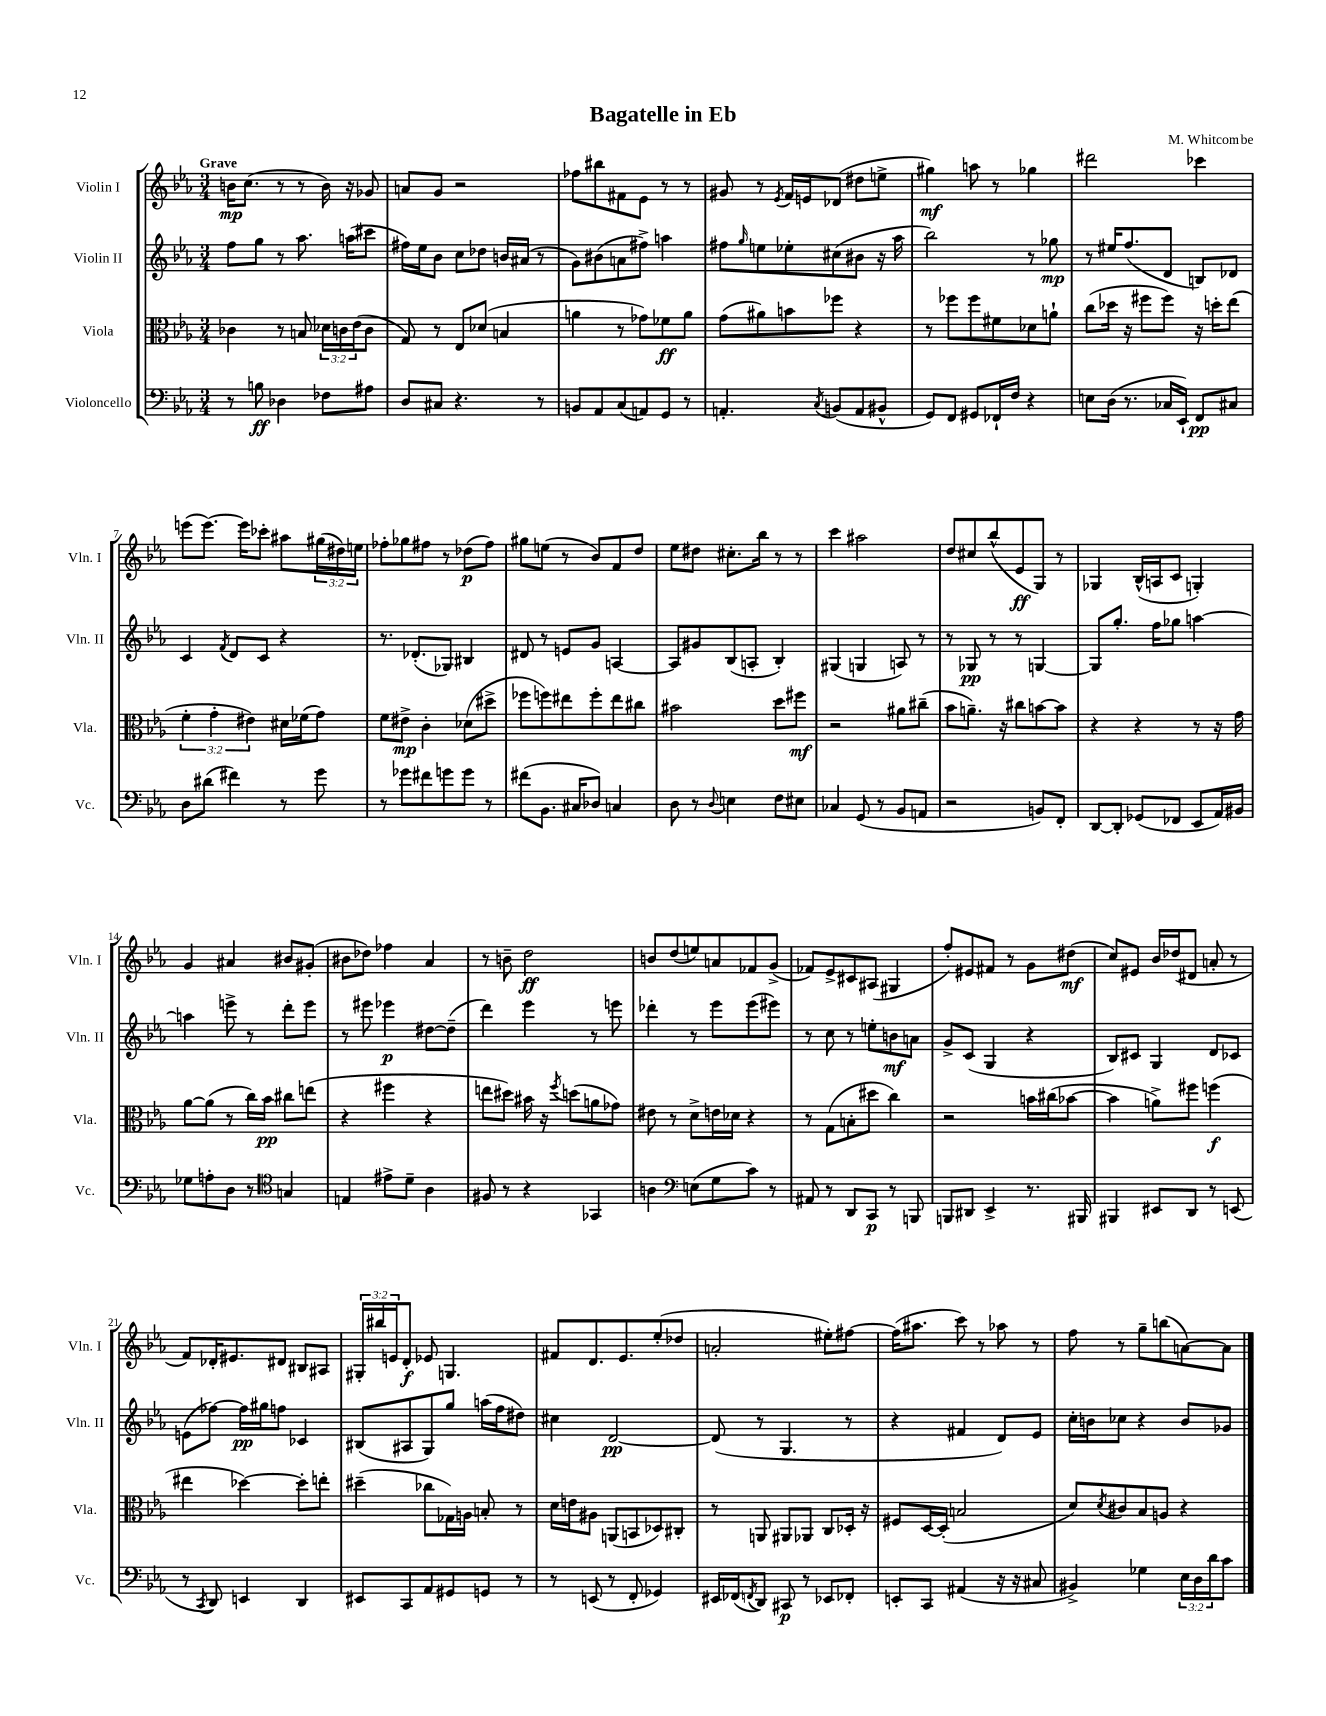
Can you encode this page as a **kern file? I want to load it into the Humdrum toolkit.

**kern	**kern	**kern	**kern
*staff4	*staff3	*staff2	*staff1
*clefF4	*clefC3	*clefG2	*clefG2
*k[b-e-a-]	*k[b-e-a-]	*k[b-e-a-]	*k[b-e-a-]
*M3/4	*M3/4	*M3/4	*M3/4
8r	4c-	8ff	16b
.	.	.	(8.cc
8B	.	8gg	.
4D-	8r	8r	8r
.	8B	8.aa-	8r
8F-	24d-	.	16b)
.	24c	.	.
.	.	(16aa	16r
.	(24e-	.	.
8A#	8c	8ccc#	8g-
=	=	=	=
8D	8G)	16ff#)	8a
.	.	16ee-	.
8C#	8r	8b-	8g
4.r	8E-	8cc	2r
.	(8d-	8dd-	.
.	4B	16b	.
.	.	(16a#	.
8r	.	8r	.
=	=	=	=
8BB	4a	8g)	8ff-
8AA-	.	(8b#	8bb#
(8C	8r	8a	8f#
8AA)	8g-)	8ff#^)	8e-
8GG	8f-	4aa	8r
8r	8a	.	8r
=	=	=	=
4.AA'	(8g	8ff#	8g#
.	.	16qqgg	.
.	8a#)	8ee	8r
.	.	.	8qe-
.	8b	8ee-'	16f
.	.	.	16e
8qC	.	.	.
(8BB	8ff-	(8cc#	(8d-
8AA	4r	8b#	8dd#
8BB#^^	.	16r	8ee^
.	.	16aa-	.
=	=	=	=
8GG)	8r	2bb-)	4gg#)
8FF	8ff-	.	.
8GG#	8ff-	.	8aa
16FF-`	8f#	.	8r
16F	.	.	.
4r	8d-	8r	4gg-
.	8a`	8gg-	.
=	=	=	=
8E	(8cc	8r	2ddd#
(16D	16dd-	16ee#	.
8.r	16r	(8.ff	.
.	8ff#	.	.
16C-	8ff#)	8d	.
16EE-`)	.	.	.
8FF	16r	8B)	4ccc-
.	16dd'	.	.
8C#	(8ee-	8d-	.
=	=	=	=
8D	6f'	4c	(8eee
(8d#	.	.	[8.eee)
.	6g'	.	.
.	.	8qf	.
4f#)	.	8d	.
.	.	.	16eee]
.	6e#)	.	.
.	.	8c	8ccc-'
8r	16d#	4r	8aa#
.	(16f-	.	.
8g	8g)	.	(24gg#
.	.	.	24dd#)
.	.	.	24ee
=	=	=	=
8r	8f	8.r	8ff-'
8g-	8e#^	.	8gg-
.	.	(8.d-'	.
8f#	4c'	.	8ff#
8g	.	8G-)	8r
8g	(8d-	4B#	(8dd-
8r	8dd#^	.	8ff#)
=	=	=	=
(8f#	8ff-	8d#	8gg#
8.BB-	8ff)	8r	(8ee
.	8ee#	8e	8r
16C#	.	.	.
8D-)	8ff'	8g	8b-)
4C	8ee#	[4A	8f
.	8cc#	.	8dd
=	=	=	=
8D	2b#	8A]	8ee-
8r	.	8g#	8dd#
8qqD	.	.	.
4E	.	(8B-	8.cc#'
.	.	8A'	.
.	.	.	16bb-
8F	8dd	4B-')	8r
8E#	8ff#	.	8r
=	=	=	=
4C-	2r	(4G#	4ccc
(8GG	.	4G	2aa#
8r	.	.	.
8BB-	8a#	8A)	.
8AA	(8cc#~	8r	.
=	=	=	=
2r	8b-	8r	8dd
.	8.a~)	8G-	8cc#
.	.	8r	(8bb-^^
.	16r	.	.
.	8cc#	8r	8e-
8BB)	[8b	[4G	8G)
8FF'	8b]	.	8r
=	=	=	=
[8DD	4r	8G]	4G-
8DD']	.	8.gg'	.
(8GG-	4r	.	(16B-^^
.	.	16ff	16A
8FF-	.	8gg-	8c
8EE-	8r	[4aa	4G')
16AA-)	16r	.	.
16BB#	16g	.	.
=	=	=	=
8G-	[8a-	4aa]	4g
8A'	(8a-]	.	.
8D	8r	8eee^	4a#
8r	16cc)	8r	.
.	16b-	.	.
*clefC4	*	*	*
4G	8cc#	8ddd'	8b#
.	(8ee	8eee	(8g#'
=	=	=	=
4E	4r	8r	8b#
.	.	8eee#	8dd-)
8e#^	4ff#	4eee-	4ff-
8d~	.	.	.
4A-	4r	[8dd#	4a-
.	.	(8dd#~]	.
=	=	=	=
8F#	8ee	4ddd)	8r
8r	8dd#)	.	8b~
4r	16b#	4eee-	2dd
.	16r	.	.
.	8qff	.	.
.	(8dd	.	.
4GG-	8a	8r	.
.	8g-)	8eee	.
=	=	=	=
4A	8e#	4ddd-'	8b
.	8r	.	(8dd
*clefF4	*	*	*
(8E	8d^	8r	8ee)
8G	16e	8eee-	8a
.	16d-	.	.
8c)	4r	(8eee-	8f-
8r	.	8eee#)	(8g^
=	=	=	=
8AA#	8r	8r	8f-)
8r	(8G	8cc	8e-^
8DD	8B'	8r	8c#
8CC	8dd#	8ee'	(8A#
8r	4cc)	8b	4G#
8BBB	.	8a	.
=	=	=	=
8BBB	2r	8g^	8ff')
8DD#	.	(8c	8e#
4EE-^	.	4G	8f#
.	.	.	8r
8.r	16b	4r	8g
.	(16cc#	.	.
.	[8b-	.	(8dd#
16BBB#	.	.	.
=	=	=	=
4BBB#	4b-]	8B-)	8cc)
.	.	8c#	8e#
8EE#	8a^)	4G	16b-
.	.	.	(16dd-
8DD	8ff#	.	8d#
8r	(4ff	8d	8a'
(8EE	.	8c-	8r
=	=	=	=
8r	4ee#	(8e	8f)
8qCC	.	.	.
8DD)	.	[8ff-)	16d-'
.	.	.	8.e#
4EE	[4dd-)	16ff-]	.
.	.	16gg#	.
.	.	8ff	8d#
4DD	8dd-']	4c-	8B#
.	8ee'	.	8A#
=	=	=	=
8EE#	(4dd#~	(8B#	24G#'
.	.	.	24bb#
.	.	.	24e
8CC	.	8A#	8d'
8AA-	8cc-	8G)	8e-
8GG#	16G-)	8gg	4.G
.	16A	.	.
8GG	8B'	(16aa	.
.	.	16ff	.
8r	8r	8dd#)	.
=	=	=	=
8r	16d	4cc#	8f#
.	16e	.	.
(8EE	8A#	.	8.d
8r	(8AA	[2d	.
.	.	.	8.e-
8FF'	8BB	.	.
4GG-)	8D-)	.	(8ee-'
.	8C#'	.	8dd-
=	=	=	=
16EE#	8r	(8d]	2a'
(16FF-	.	.	.
8qFF	.	.	.
8DD)	8AA	8r	.
8CC#	8AA#	4.G	.
8r	8AA-	.	.
8EE-	8C	.	8ee#')
8FF-'	16D-'	8r	[8ff#
.	16r	.	.
=	=	=	=
8EE'	8F#	4r	(16ff#]
.	.	.	8.aa#
8CC	[16D	.	.
.	(16D']	.	.
(4AA#	2B	4f#	8ccc)
.	.	.	8r
16r	.	8d)	8aa-
16r	.	.	.
8C#	.	8e-	8r
=	=	=	=
4BB#^)	8d)	16cc'	8ff
.	.	16b	.
.	8qd	.	.
.	8c#	8cc-	8r
4G-	8B-	4r	8gg~
.	8A	.	(8bb
24E-	4r	8b	[8a)
24D	.	.	.
24d	.	.	.
8c	.	8g-	8a]
==	==	==	==
*-	*-	*-	*-
